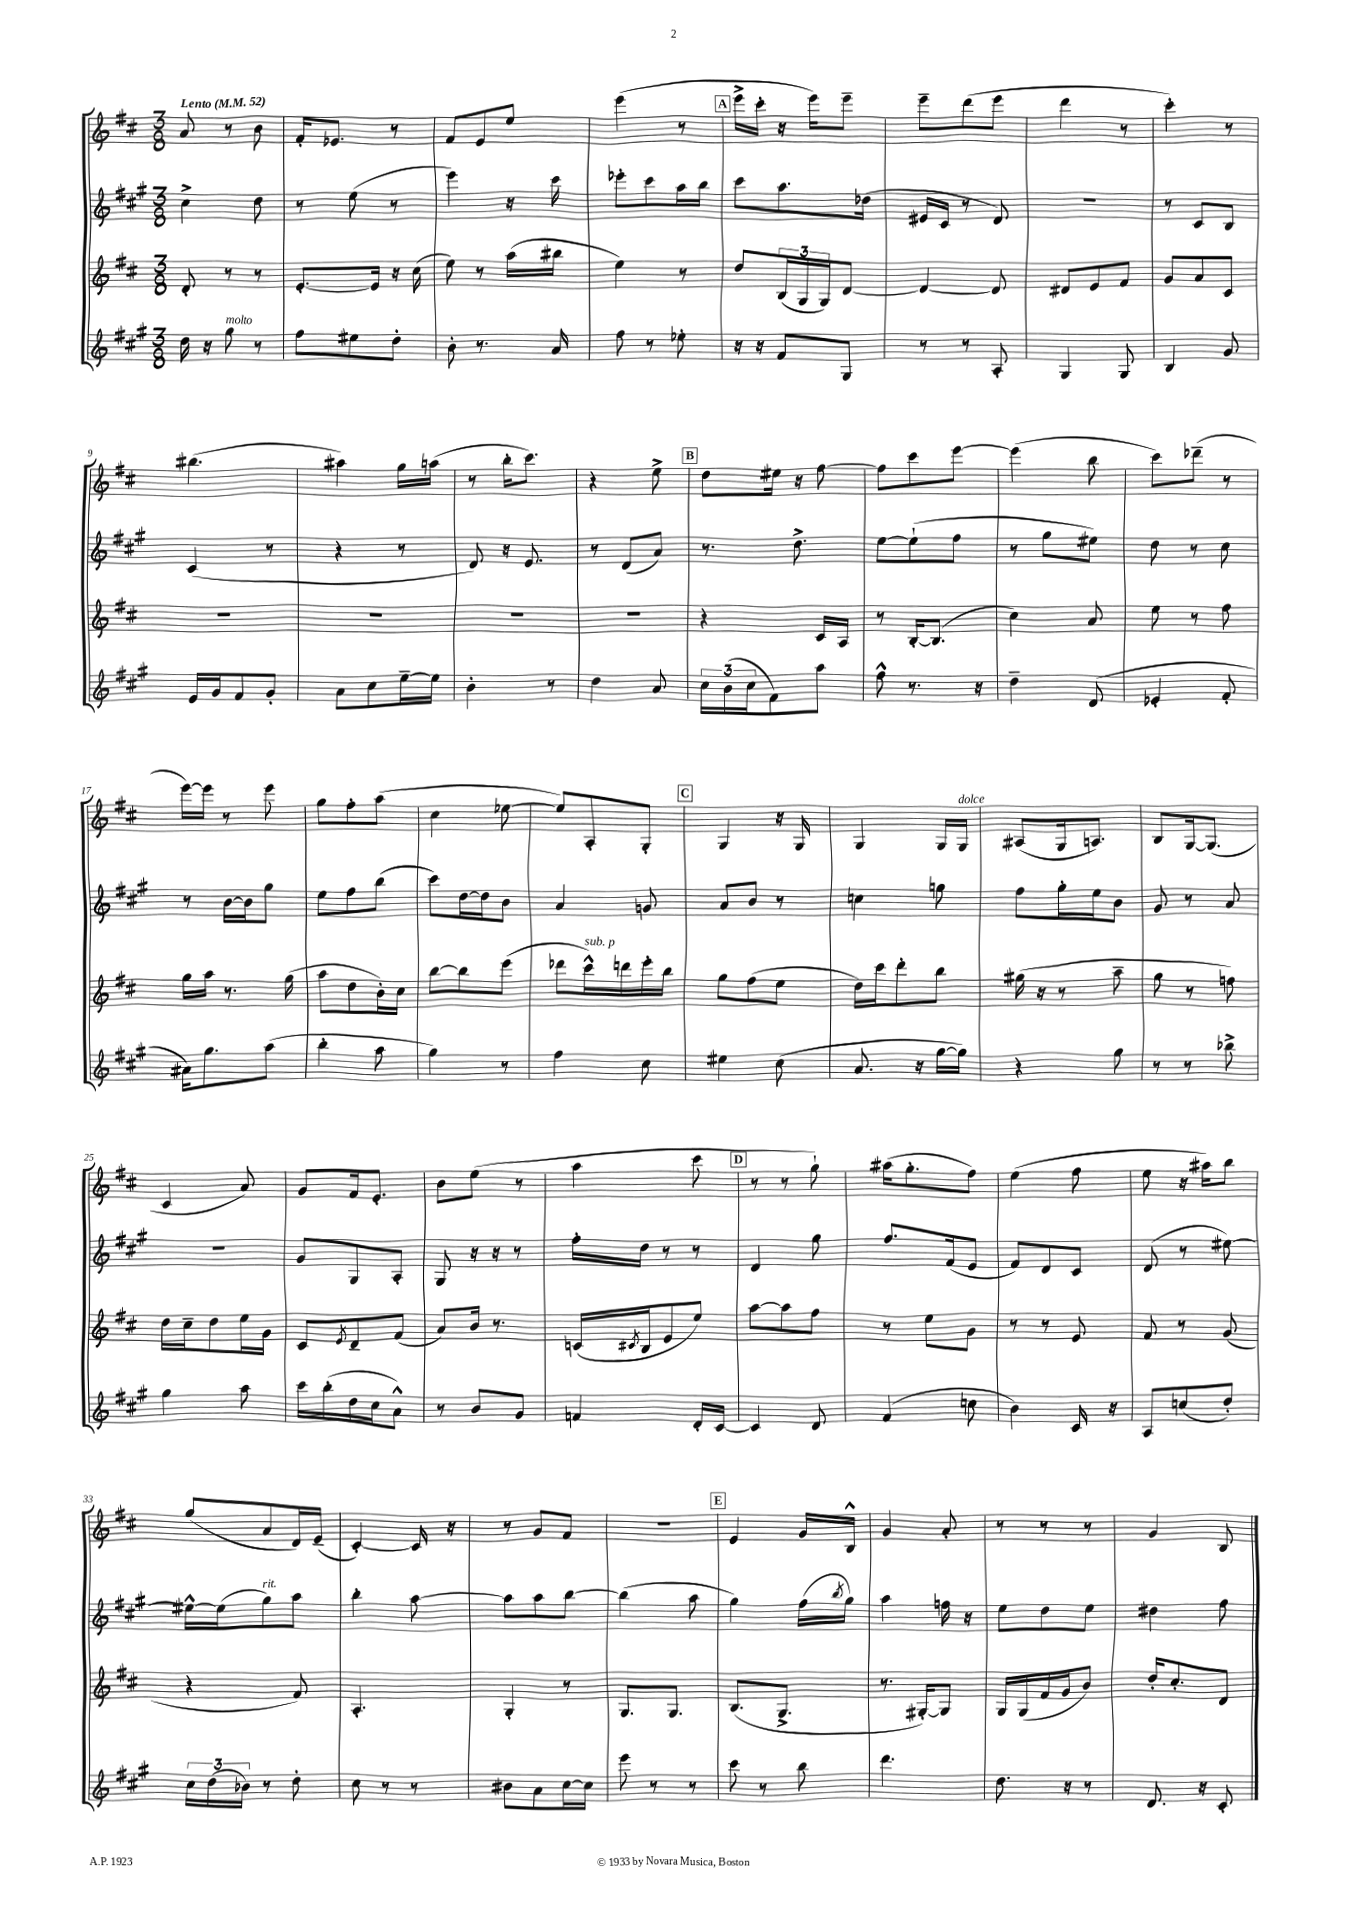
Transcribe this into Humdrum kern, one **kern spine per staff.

**kern	**kern	**kern	**kern
*staff4	*staff3	*staff2	*staff1
*clefG2	*clefG2	*clefG2	*clefG2
*k[f#c#g#]	*k[f#c#]	*k[f#c#g#]	*k[f#c#]
*M3/8	*M3/8	*M3/8	*M3/8
*MM52	*MM52	*MM52	*MM52
16dd\	8d'/	4cc#^\	8a/
16r	.	.	.
8gg#\	8r	.	8r
8r	8r	8dd\	8b\
=	=	=	=
8ff#\L	[8.e'/L	8r	16f#'/LK
.	.	.	8.e-/J
8ee#\	.	(8ee\	.
.	16e/]Jk	.	.
8dd'\J	16r	8r	8r
.	(16cc#\	.	.
=	=	=	=
8b'\	8ee\)	4eee\)	8f#/L
8.r	8r	.	8e/
.	(16aa\LL	16r	8ee/J
16a/	16bb#\JJ	16ccc#\	.
=	=	=	=
8ff#\	4ee\)	8eee-'\L	(4eee\
8r	.	8ccc#\	.
8ee-'\	8r	16aa\L	8r
.	.	16bb\JJ	.
=	=	=	=
16r	8dd/L	8ccc#\L	16eee^\LL
16r	.	.	16ccc#'\JJ
8f#/L	(24B/L	8.aa\	16r
.	24G/	.	.
.	.	.	16eee\LK)
.	24G/J)	.	.
8G#/J	[8d/J	.	8eee~\J
.	.	(16dd-\Jk	.
=	=	=	=
8r	4d/_	16e#/LL	8eee~\L
.	.	16c#/JJ	.
8r	.	8r	(8ddd\
8A'/	8d/]	8d/)	8eee\J
=	=	=	=
4G#/	8d#/L	4.r	4ddd\
.	8e/	.	.
8G#/	8f#/J	.	8r
=	=	=	=
4B/	8g/L	8r	4ccc#'\)
.	8a/	8c#/L	.
8g#/	8c#/J	8B/J	8r
=	=	=	=
16e/LL	4.r	(4c#/	(4.bb#\
16g#/J	.	.	.
8f#/	.	.	.
8g#'/J	.	8r	.
=	=	=	=
8a\L	4.r	4r	4aa#\)
8cc#\	.	.	.
[16ee~\L	.	8r	16gg\LL
16ee\]JJ	.	.	(16aa\JJ
=	=	=	=
4b'\	4.r	8d/)	8r
.	.	16r	16bb'\LK
.	.	8.e/	8.ccc#\J)
8r	.	.	.
=	=	=	=
4dd\	4.r	8r	4r
.	.	(8d/L	.
8a/	.	8a/J)	8ee^\
=	=	=	=
24cc#\LL	4r	8.r	8dd\L
(24b\	.	.	.
24cc#\J	.	.	.
8f#\)	.	.	16ee#\Jk
.	.	8.dd^\	16r
8aa\J	16c#/LL	.	[8ff#\
.	16A/JJ	.	.
=	=	=	=
8ff#^^\	8r	[8ee\L	8ff#\]L
8.r	[16B'/LK	(8ee`\]	8ccc#\
.	(8.B/]J	.	.
.	.	8ff#\J	[8eee\J
16r	.	.	.
=	=	=	=
4dd~\	4cc#\)	8r	(4eee\]
.	.	8gg#\L	.
(8d/	8a/	8ee#\J)	8bb\
=	=	=	=
4e-'/	8ee\	8dd\	8ccc#\L)
.	8r	8r	(8ddd-~\J
8f#'/	8ff#\	8cc#\	8r
=	=	=	=
16a#\LK)	16gg\LL	8r	[16eee\LL)
8.gg#\	16aa\JJ	.	16eee\]JJ
.	8.r	[16b\LL	8r
.	.	16b\]J	.
(8aa\J	.	8gg#\J	8eee\
.	(16gg\	.	.
=	=	=	=
4bb'\	8aa\L	8ee\L	8gg\L
.	8dd\	8ff#\	8ff#'\
8aa\	16b'\L)	(8bb\J	(8aa\J
.	16cc#\JJ	.	.
=	=	=	=
4gg#\)	[8bb\L	8ccc#\L)	4cc#\
.	8bb\]	[16dd\L	.
.	.	16dd\]J	.
8r	(8eee\J	8b\J	[8ee-\
=	=	=	=
4ff#\	8ddd-\L	4a/	8ee-/]L)
.	16ccc#^^\L)	.	8A'/
.	16ddd\	.	.
8cc#\	16eee'\	8g/	8G'/J
.	16bb\JJ	.	.
=	=	=	=
4ee#\	8gg\L	8a/L	4G/
.	(8ff#\	8b/J	.
(8cc#\	8ee\J	8r	16r
.	.	.	16G/
=	=	=	=
8.a/	16dd\LL)	4cc\	4G/
.	16ccc#\J	.	.
.	8ddd'\	.	.
16r	.	.	.
[16gg#\LL	8bb\J	8gg\	16G/LL
16gg#\]JJ)	.	.	16G/JJ
=	=	=	=
4r	(16gg#\	8ff#\L	(8A#/L
.	16r	.	.
.	8r	16gg#'\L	16G/k
.	.	16ee\J	8.A/J)
8gg#\	8aa~\	8b\J	.
=	=	=	=
8r	8gg\	8g#/	8B/L
8r	8r	8r	[16G/k
.	.	.	(8.G/]J
8bb-^\	8ff\)	8a/	.
=	=	=	=
4gg#\	16dd\LL	4.r	4c#/
.	16cc#~\J	.	.
.	8dd\	.	.
8aa\	16ee\L	.	8a/)
.	16g\JJ	.	.
=	=	=	=
16ccc#\LL	8c#/L	8g#/L	8g/L
(16bb'\	.	.	.
.	8qe/	.	.
16dd\	8d~/	8G#/	16f#/k
16cc#\J	.	.	8.e'/J
8a^^\J)	(8f#/J	8A'/J	.
=	=	=	=
8r	8a/L)	8G#/	8b\L
8b/L	16b/Jk	16r	(8ee\J
.	8.r	16r	.
8g#/J	.	8r	8r
=	=	=	=
4f/	(16c/LL	16ff#'\LL	4aa\
.	8qc#/	.	.
.	16B/J	16dd\JJ	.
.	8e/	8r	.
16d'/LL	8ee/J)	8r	8ccc#\
[16c#/JJ	.	.	.
=	=	=	=
4c#/]	[8aa\L	4d/	8r
.	8aa\]	.	8r
8d/	8ff#\J	8gg#\	8gg`\)
=	=	=	=
(4f#/	8r	8.ff#/L	(16aa#\LK
.	.	.	8.gg'\
.	8ee\L	.	.
.	.	(16f#/k	.
8cc\	8g\J	8e/J	8ff#\J)
=	=	=	=
4b\)	8r	8f#/L)	(4ee\
.	8r	8d/	.
16c#/	8e/	8c#/J	8ff#\
16r	.	.	.
=	=	=	=
8A/L	8f#/	(8d/	8ee\
(8cc/	8r	8r	16r
.	.	.	16aa#\LK)
8dd'/J)	(8g/	[8ee#\)	8bb\J
=	=	=	=
24cc#\LL	4r	16ee#^^\_LL	(8gg/L
(24dd\	.	.	.
.	.	(16ee#\]J	.
24b-\JJ)	.	.	.
8r	.	8gg#\)	8a/
8dd'\	8f#/)	8aa\J	16d/L)
.	.	.	(16e~/JJ
=	=	=	=
8cc#\	4.A'/	4bb'\	[4c#'/)
8r	.	.	.
8r	.	[8aa\	16c#/]
.	.	.	16r
=	=	=	=
8b#\L	4G'/	8aa\]L	8r
8a\	.	8aa\	8g/L
[16cc#\L	8r	[8bb\J	8f#/J
16cc#\]JJ	.	.	.
=	=	=	=
8eee\	8.G/L	(4bb\]	4.r
8r	.	.	.
.	8.G/J	.	.
8r	.	8aa\	.
=	=	=	=
8ccc#\	(8.B/L	4gg#\)	4e/
8r	.	.	.
.	8.G^/J	.	.
8bb\	.	(16ff#\LL	16g/LL
.	.	8qbb/	.
.	.	16gg#\JJ)	16B^^/JJ
=	=	=	=
4.ddd\	8.r	4aa\	4g/
.	[16G#'/LK)	.	.
.	8G#/]J	16ff\	8a'/
.	.	16r	.
=	=	=	=
8.dd\	16G/LL	8ee\L	8r
.	(16G/	.	.
.	16f#/	8dd\	8r
16r	16g/J	.	.
8r	8b/J)	8ee\J	8r
=	=	=	=
8.d/	16dd'/LK	4dd#\	4g/
.	8.cc#'/	.	.
16r	.	.	.
8c#'/	8d/J	8ff#\	8B/
==	==	==	==
*-	*-	*-	*-
